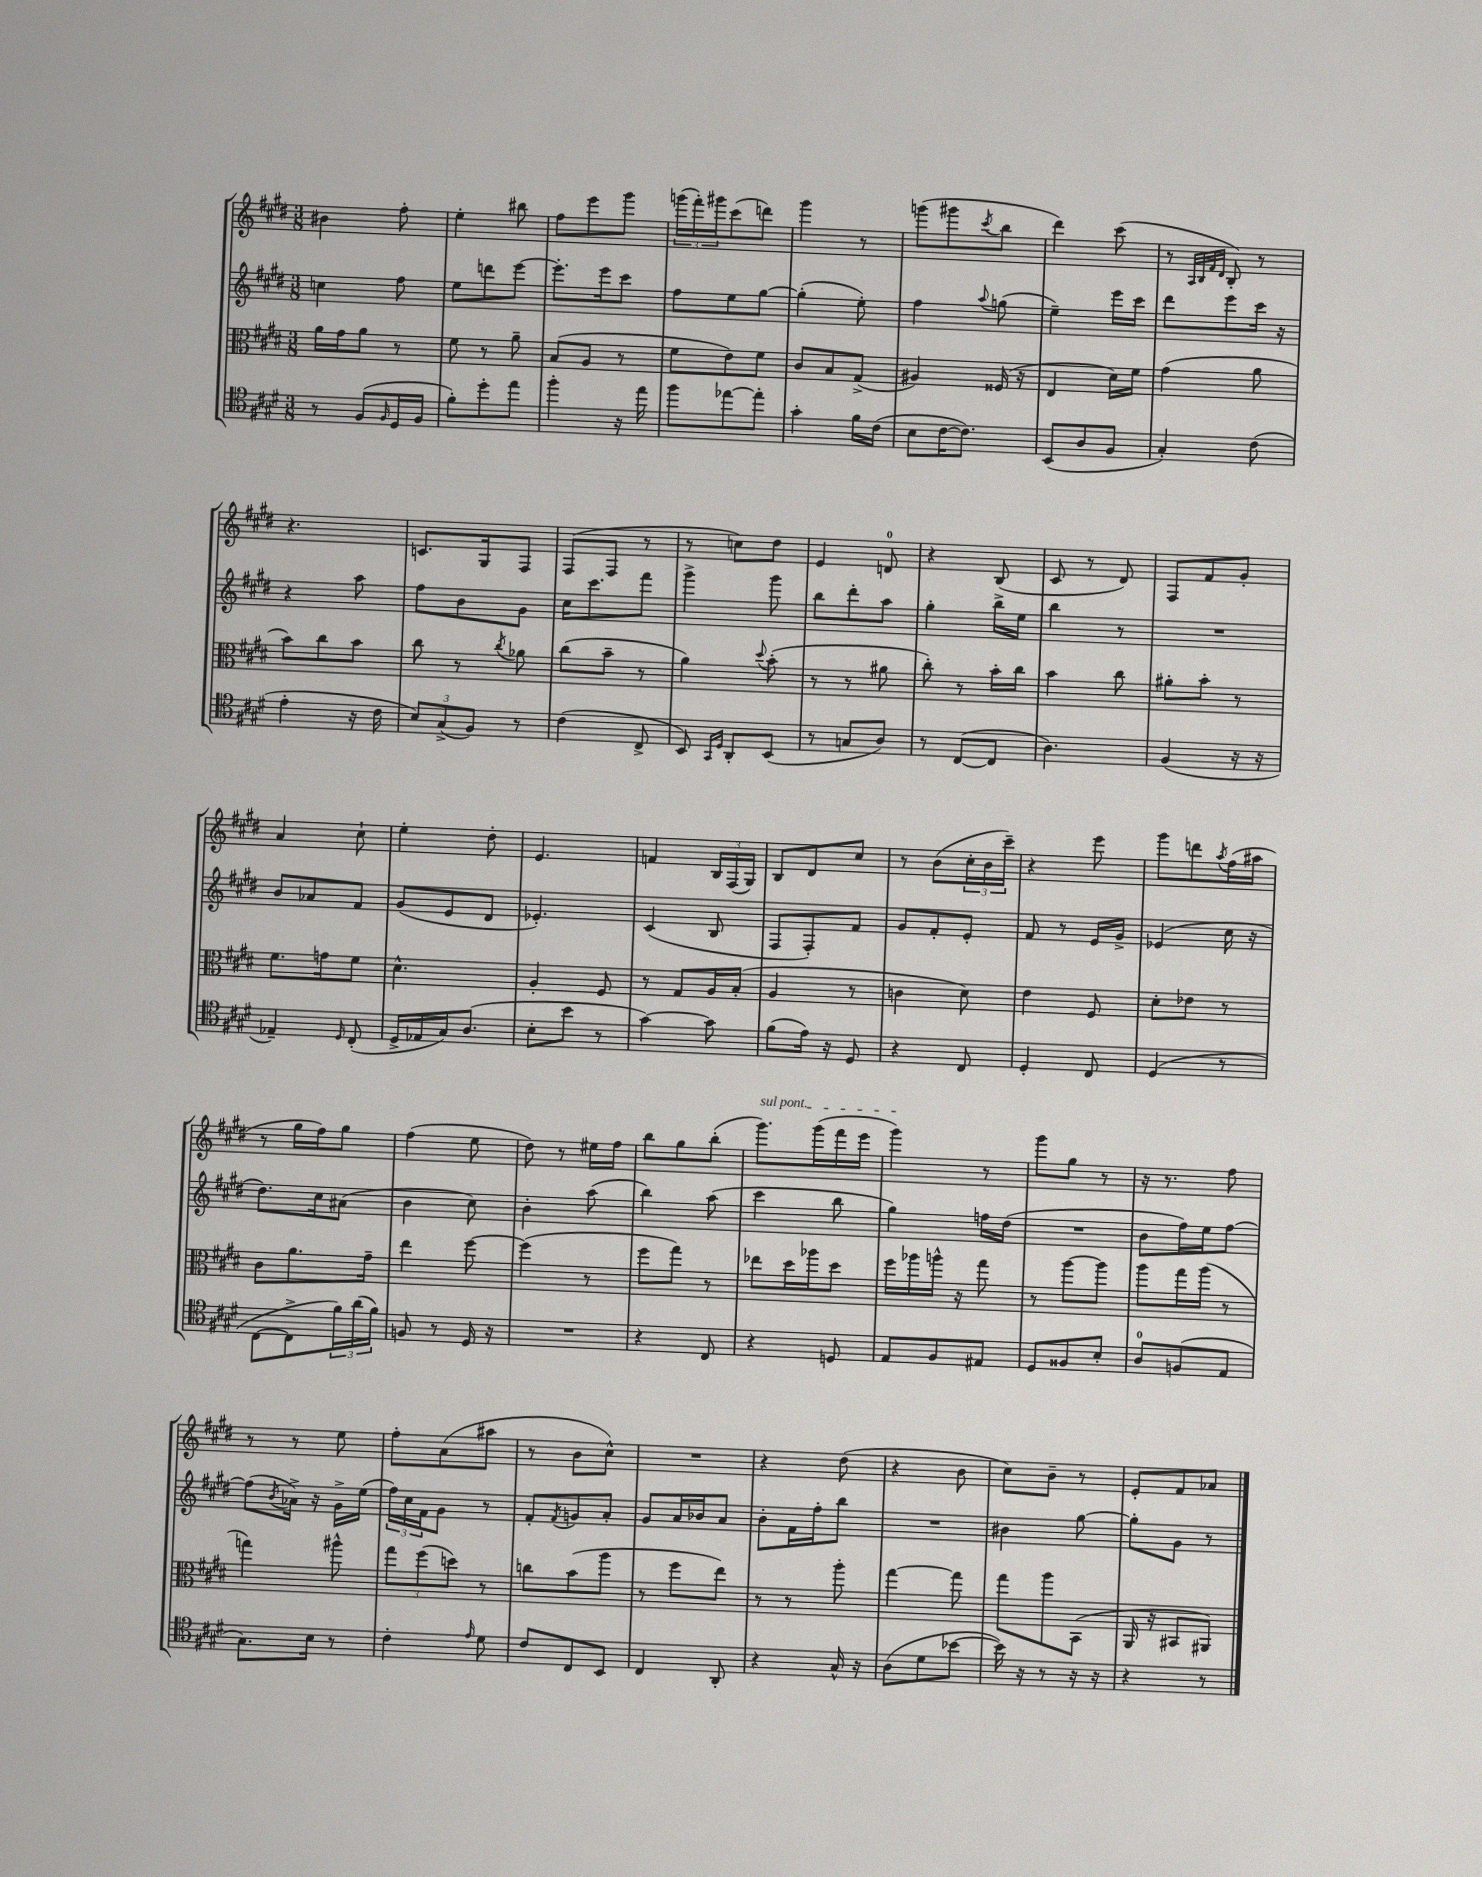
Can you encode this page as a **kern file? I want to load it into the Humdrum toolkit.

**kern	**kern	**kern	**kern
*staff4	*staff3	*staff2	*staff1
*clefC4	*clefC3	*clefG2	*clefG2
*k[f#c#g#d#]	*k[f#c#g#d#]	*k[f#c#g#d#]	*k[f#c#g#d#]
*M3/8	*M3/8	*M3/8	*M3/8
8r	16a	4cc	4b#
.	16g#	.	.
(8F#	8a	.	.
16qqF#	.	.	.
16D#	8r	8ff#	8ff#'
16F#	.	.	.
=	=	=	=
8f#')	8f#	8ee	4ee'
8dd#'	8r	8ddd	.
8ee	8a~	[8eee	8bb#
=	=	=	=
4ff#'	(8B	8.eee']	8ff#
.	8A	.	8eee
.	.	16eee	.
16r	8r	8ccc#	8ggg#
16ee	.	.	.
=	=	=	=
8ff#	8f#	8ff#	(24ggg
.	.	.	24fff#')
.	.	.	24ggg#
[8ee-	8e)	8ee	(8ccc#
8ee-']	8f#	[8gg#	8ddd)
=	=	=	=
4g#'	8c#	(4gg#']	4ggg#
.	8B	.	.
16f#	(8G#^	8ee')	8r
(16c#	.	.	.
=	=	=	=
8B	4A#)	4ff#	(8ggg
[16c#	.	.	8ggg#
8.c#])	.	.	.
.	.	8qqaa	8qccc#
.	(16F##	(8gg	8bb
.	16r	.	.
=	=	=	=
(8BB	4E	4ee~)	4ddd#)
8A	.	.	.
8F#	16d#)	16eee	(8ccc#
.	16f#	16ccc#	.
=	=	=	=
4G#')	(4g#	8ddd#	8r
.	.	.	32qqA
.	.	.	32qqB
.	.	.	32qqf#
.	.	.	32qqd#
.	.	8eee	8B')
(8c#	8a	16ccc#	8r
.	.	16r	.
=	=	=	=
4e'	8b)	4r	4.r
.	8cc#	.	.
16r	8b	8aa	.
16c#	.	.	.
=	=	=	=
12B)	8cc#	8ff#	8.c
(12G#^	.	.	.
.	8r	8b	.
12F#)	.	.	.
.	.	.	16G#
.	8qcc#	.	.
8r	8a-	8g#	8F#
=	=	=	=
(4c#	(8cc#	16cc#	(8F#
.	.	8.ccc#	.
.	8b~	.	8F#
8C#^	8r	8fff#	8r
=	=	=	=
8BB)	4a)	4ggg#^	8r
16qqGG#	.	.	.
16qqD#	.	.	.
8AA'	.	.	8cc)
.	8qqdd#	.	.
(8BB	(8b'	8ggg#	8dd#
=	=	=	=
8r	8r	8bb	4e
8G	8r	8ddd#'	.
8A)	8a#	8aa	8d
=	=	=	=
8r	8cc#')	4gg#'	4r
([8C#	8r	.	.
8C#]	16b'	16bb^	(8B
.	16cc#	16ee	.
=	=	=	=
4.A)	4b	4bb	8c#
.	.	.	8r
.	8cc#	8r	8d#)
=	=	=	=
(4F#	8a#'	4.r	8F#
.	8b'	.	8f#
16r	8r	.	8g#'
16r	.	.	.
=	=	=	=
4E-~)	8.f#	8b	4a
.	.	8a-	.
.	16g	.	.
16qqD#	.	.	.
(8C#'	8f#	8f#	8cc#`
=	=	=	=
16D#^	4.d#^^	(8g#	4ee'
16E-	.	.	.
16G#)	.	8e	.
(8.A	.	.	.
.	.	8d#	8dd#'
=	=	=	=
8B'	4A'	4.e-')	4.e
8b	.	.	.
8r	8F#	.	.
=	=	=	=
[4g#)	8r	(4c#	4f
.	8G#	.	.
8g#]	16A	8B	24B
.	.	.	(24F#
.	(16B'	.	.
.	.	.	24G#)
=	=	=	=
(8f#	4A	8F#	8B
16e)	.	8F#')	8d#
16r	.	.	.
8D#	8r	8f#	8cc#
=	=	=	=
4r	4c	8g#	8r
.	.	8f#'	(8b
8C#	8d#)	8e'	24cc#'
.	.	.	24b
.	.	.	24ccc#~)
=	=	=	=
4D#'	4e	8f#	4r
.	.	8r	.
8C#	8F#	16e	8eee
.	.	16g#^	.
=	=	=	=
(4D#	8d#'	(4e-	8ggg#
.	8e-	.	8ddd
.	.	.	8qaa
8r	8r	16cc#	(16ff#
.	.	16r	16aa#
=	=	=	=
[8C#	8c#	8.dd#)	8r
8C#^]	8.a	.	16gg#
.	.	16cc#	16ff#)
24f#)	.	(8a#	8gg#
(24a	.	.	.
.	16g#~	.	.
24f#)	.	.	.
=	=	=	=
8F	4ee	4b	(4ff#
8r	.	.	.
16D#	[8ff#	8cc#)	8ee
16r	.	.	.
=	=	=	=
4.r	(4ff#]	4b'	8dd#)
.	.	.	8r
.	8r	(8aa	16ee#
.	.	.	16ff#
=	=	=	=
4r	8ff#	4bb)	8bb
.	8gg#)	.	8gg#
8C#	8r	(8aa	(8bb'
=	=	=	=
4r	8ee-	4ccc#	8.ggg#)
.	16dd#	.	.
.	16aa-	.	(16ggg#
8D	8dd#	8bb	16fff#
.	.	.	16eee
=	=	=	=
8E	16ff#	4gg#)	4ggg#)
.	16aa-	.	.
8F#	16aa^^	.	.
.	16r	.	.
8E#	8gg#	16ff	8r
.	.	(16dd#	.
=	=	=	=
8D#	8r	4.r	8ggg#
8F##	[8aa	.	8gg#
8B'	8aa]	.	8r
=	=	=	=
8A	8aa	8b	16r
.	.	.	8.r
(8F	16gg#	16ff#)	.
.	(16aa	16ee	.
8E	8r	[8ff#	8ff#
=	=	=	=
8.G#)	4gg)	(8ff#]	8r
.	.	8qb	.
.	.	16a-^)	8r
16B	.	16r	.
8r	8aa#^^	16g#^	8ee
.	.	(16ee	.
=	=	=	=
4c#'	12gg#	24ff#)	8ff#'
.	.	24cc#	.
.	(12ff#	24f#	.
.	.	8g#	(8a
.	12dd)	.	.
16qqe	.	.	.
8d#	8r	8r	8aa#
=	=	=	=
8c#	8cc	8f#'	8r
.	.	8qf#	.
8C#	(8b	8g	8b
8BB	8aa	8a'	8cc#^^)
=	=	=	=
4C#	8r	8g#	4.r
.	8ff#	16a	.
.	.	16b-	.
8AA'	8ee)	8a	.
=	=	=	=
4r	8r	8b'	4r
.	8r	16f#	.
.	.	16ff#'	.
16G#^^	8aa'	8bb	(8dd#
16r	.	.	.
=	=	=	=
(8A	[4gg#	4.r	4r
8d#	.	.	.
[8b-	8gg#]	.	8b
=	=	=	=
16b-])	8gg#	4b#	8cc#)
16r	.	.	.
8r	8aa	.	8b~
16r	(8BB	[8gg#	8r
16r	.	.	.
=	=	=	=
4r	16AA	8gg#']	8e'
.	16r	.	.
.	8BB#	8g#	8f#
8r	8AA#)	8r	8a-
==	==	==	==
*-	*-	*-	*-
